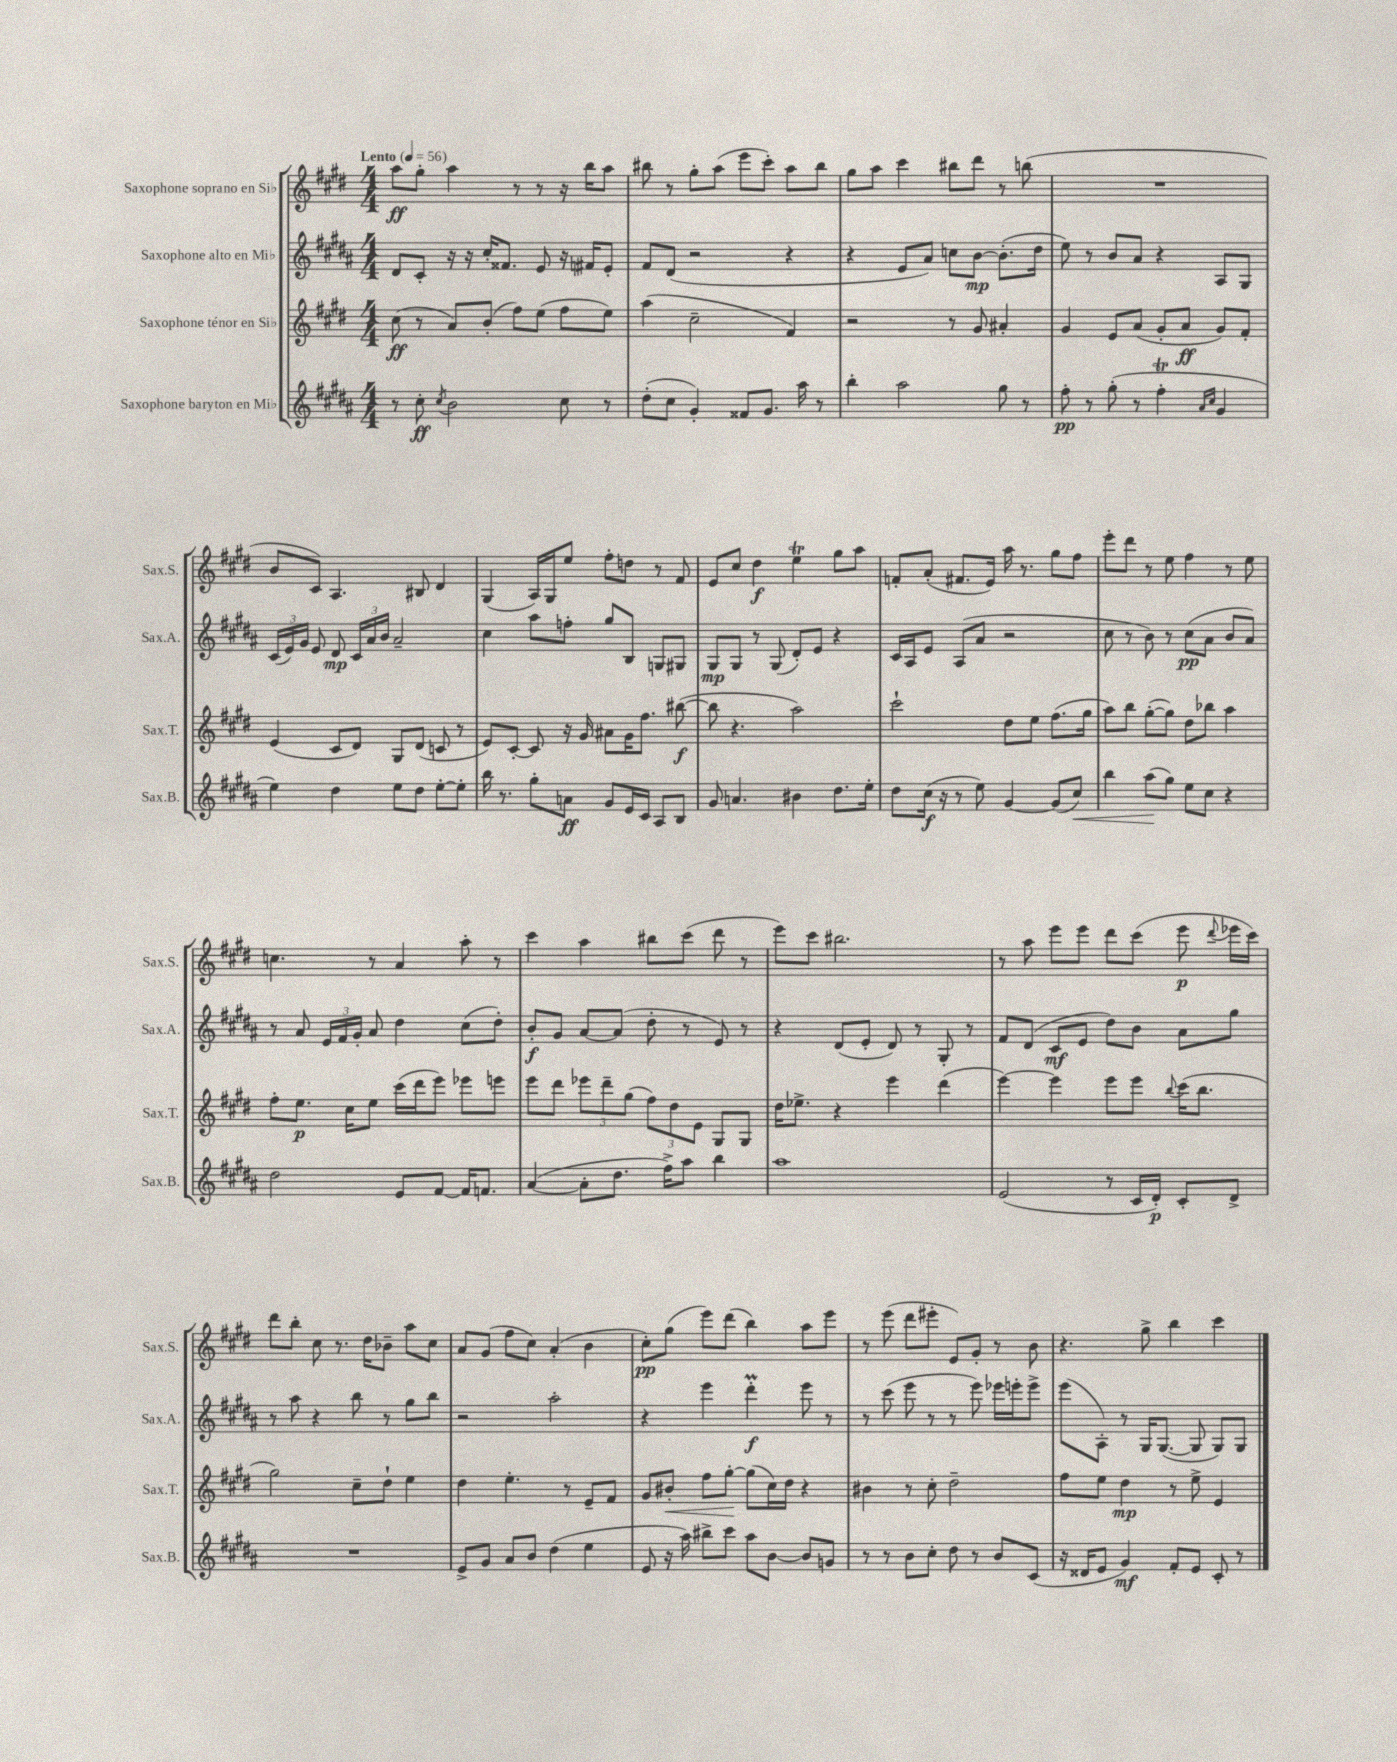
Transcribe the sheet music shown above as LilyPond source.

<<
\new StaffGroup <<
\new Staff = "s0" \with { instrumentName = "Saxophone soprano en Sib" shortInstrumentName = "Sax.S." } {
    \clef treble \key e \major \numericTimeSignature \time 4/4 \tempo "Lento" 4 = 56
    \autoBeamOff a''8[\ff gis''8]-. a''4 r8 r8 r16 b''16[ a''8] |
    bis''8 r8 gis''8[-. a''8]( e'''8[ cis'''8]-.) a''8[ bis''8] |
    gis''8[ a''8] cis'''4 bis''8[ dis'''8] r8 b''8( |
    R1 |
    b'8[ cis'8]) a4. bis8 dis'4 |
    gis4( a16[) gis16 e''8] fis''8[-. d''8] r8 fis'8 |
    e'8[ cis''8] dis''4\f e''4\trill gis''8[ a''8] |
    f'8[-. a'8]-.( fis'8.[ e'16]) a''16 r8. gis''8[ fis''8] |
    e'''8[-. dis'''8] r8 e''8 fis''4 r8 e''8 |
    c''4. r8 a'4 a''8-. r8 |
    cis'''4 a''4 bis''8[ cis'''8]( dis'''8 r8 |
    e'''8[) cis'''8] bis''2. |
    r8 a''8 e'''8[ e'''8] dis'''8[ cis'''8]( e'''8\p \appoggiatura { dis'''8 } ees'''16[ cis'''16]) |
    dis'''8[ b''8]-. cis''8 r8. dis''16[ bes'8]-- a''8[ cis''8] |
    a'8[ gis'8]( fis''8[ cis''8]) a'4-.( b'4 |
    cis''8[-.\pp) gis''8]( e'''8[) dis'''8]( b''4) a''8[ e'''8] |
    r8 e'''8( dis'''8[ eis'''8]-. e'8[) gis'8]-. r8 b'8 |
    r4. gis''8-> b''4 cis'''4 \bar "|." |
}
\new Staff = "s1" \with { instrumentName = "Saxophone alto en Mib" shortInstrumentName = "Sax.A." } {
    \clef treble \key b \major \numericTimeSignature \time 4/4
    \autoBeamOff dis'8[ cis'8]-. r16 r16 cis''16[-. fisis'8.] e'8 r16 fis'16[ e'8]-. |
    fis'8[ dis'8]( r2 r4 |
    r4 e'8[ ais'8]) c''8[ b'8]~\mp b'8.[-.( dis''16] |
    e''8) r8 b'8[ ais'8] r4 ais8[ gis8] |
    \tuplet 3/2 { cis'16[( e'16) gis'16] } e'8 dis'8\mp \tuplet 3/2 { cis'16[ ais'16 b'16] } ais'2-- |
    cis''4 ais''8[ f''8]-. gis''8[ b8] g8[ gis8] |
    gis8[\mp gis8] r8 gis8( dis'8[-.) e'8] r4 |
    cis'16[ ais16 e'8] ais8[( ais'8] r2 |
    cis''8 r8 b'8) r8 cis''8[\pp( ais'8] b'8[ ais'8]) |
    r8 ais'8 \tuplet 3/2 { e'16[ fis'16 gis'16]-. } ais'8 dis''4 cis''8[( dis''8]-.) |
    b'8[-.\f gis'8] ais'8[~ ais'8]( dis''8-. r8 e'8) r8 |
    r4 dis'8[( e'8]-. dis'8) r8 gis8-. r8 |
    fis'8[ dis'8]( cis'8[\mf e'8] dis''8[) b'8] ais'8[ gis''8] |
    r8 ais''8 r4 b''8 r8 gis''8[ b''8] |
    r2 ais''2-. |
    r4 e'''4 dis'''4-.\prall\f e'''8 r8 |
    r8 cis'''8( e'''8 r8 r8 e'''8) ees'''16[ e'''16-. e'''8]-> |
    e'''8[( ais8]-.) r8 gis16[ gis8.]~( gis8 gis8[) gis8] \bar "|." |
}
\new Staff = "s2" \with { instrumentName = "Saxophone ténor en Sib" shortInstrumentName = "Sax.T." } {
    \clef treble \key e \major \numericTimeSignature \time 4/4
    \autoBeamOff cis''8\ff( r8 a'8[) b'8]-.( fis''8[) e''8]( fis''8[ e''8]) |
    a''4( cis''2-- fis'4) |
    r2 r8 gis'8 ais'4-. |
    gis'4 e'8[ a'8]( gis'8[-. a'8]\ff gis'8[) fis'8]-. |
    e'4( cis'8[ dis'8]) gis8[ dis'8]( c'8 r8 |
    e'8[) cis'8]~-. cis'8 r16 gis'16 ais'8[ gis'16 fis''8.] bis''8~\f( |
    bis''8 r4. a''2) |
    cis'''2-! dis''8[ e''8] fis''8.[( gis''16] |
    a''8[) b''8] gis''8[~-.( gis''8]) dis''8[ bes''8] a''4 |
    fis''8[-. e''8.]\p cis''16[ e''8] cis'''16[( dis'''16 e'''8]) ees'''8[ e'''8] |
    e'''8[ dis'''8] \tuplet 3/2 { ees'''8[ dis'''8-- gis''8]( } \tuplet 3/2 { fis''8[) dis''8 e'8] } gis8[ gis8] |
    dis''16[ ees''8.]-> r4 e'''4 dis'''4( |
    e'''4~) e'''4 e'''8[ e'''8] \appoggiatura { b''8 } cis'''16[( b''8.] |
    gis''2) cis''8[-- dis''8]-! e''4 |
    dis''4 e''4.-. r8 e'8[-- fis'8] |
    gis'8[ bis'8]-.\< fis''8[ gis''8]~-.\! gis''8[( cis''16) dis''16] r4 |
    bis'4 r8 cis''8-. dis''2-- |
    fis''8[ e''8] dis''4\mp r8 e''8-> e'4 \bar "|." |
}
\new Staff = "s3" \with { instrumentName = "Saxophone baryton en Mib" shortInstrumentName = "Sax.B." } {
    \clef treble \key b \major \numericTimeSignature \time 4/4
    \autoBeamOff r8 cis''8-.\ff \acciaccatura { cis''8 } b'2 cis''8 r8 |
    dis''8[-.( cis''8] gis'4-.) fisis'8[ gis'8.] ais''16 r8 |
    b''4-. ais''2 gis''8 r8 |
    fis''8-.\pp r8 gis''8-.( r8 fis''4-.\trill \grace { ais'16[ cis''16] } gis'4 |
    e''4) dis''4 e''8[ dis''8] e''8[~-. e''8]-. |
    b''16 r8. gis''8[-. a'8]\ff gis'8[ e'16 cis'16] ais8[ b8] |
    gis'8 a'4. bis'4 dis''8.[ e''16]-. |
    dis''8[ cis''16]\f( r16 r8 e''8) gis'4~ gis'8[( cis''8]\<) |
    b''4 ais''8[\!( gis''8]) e''8[ cis''8] r4 |
    dis''2 e'8[ fis'8]~ fis'16[ f'8.] |
    ais'4~( ais'8[-. dis''8.] fis''16[->) ais''8] b''4 |
    ais''1 |
    e'2( r8 cis'16[ dis'16]-.\p) cis'8[-. dis'8]-> |
    R1 |
    e'8[-> gis'8] ais'8[ b'8] dis''4( e''4 |
    e'8 r16 ais''16) bis''8[-> cis'''8] ais''8[ b'8]~ b'8[ g'8] |
    r8 r8 b'8[ cis''8]-. dis''8 r8 b'8[ cis'8]( |
    r16 disis'16[ e'8] gis'4\mf) fis'8[-. e'8] cis'8-. r8 \bar "|." |
}
>>
>>
\layout { \context { \Score \remove "Bar_number_engraver" } }
